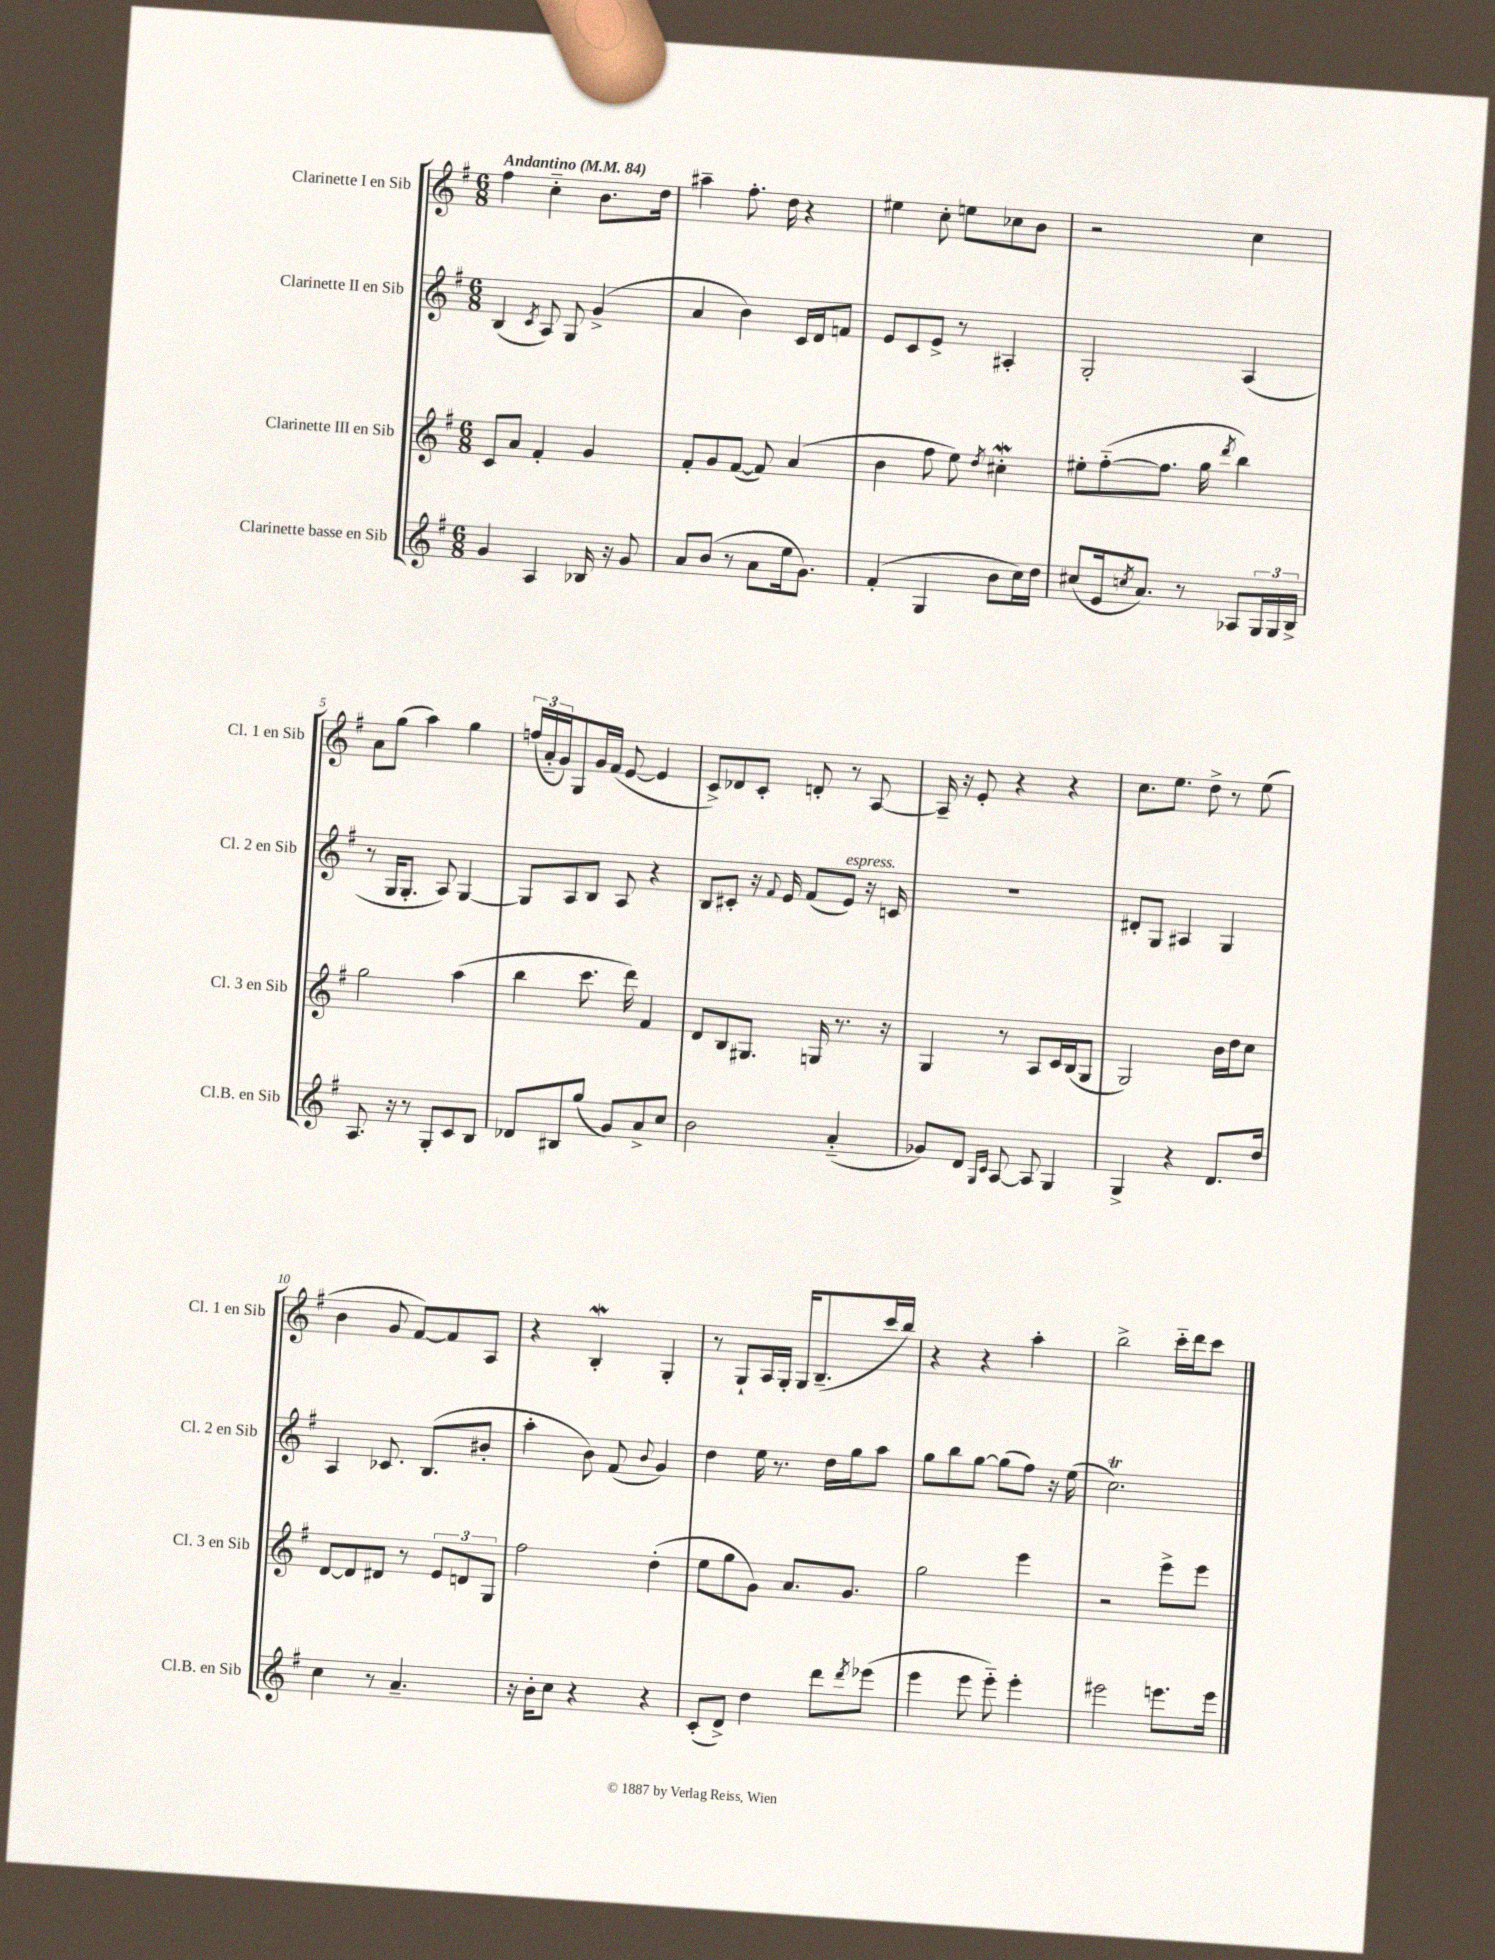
<<
\new StaffGroup <<
\new Staff = "s0" \with { instrumentName = "Clarinette I en Sib" shortInstrumentName = "Cl. 1 en Sib" } {
    \clef treble \key g \major \numericTimeSignature \time 6/8 \tempo "Andantino" 4 = 84
    fis''4 c''4-_ b'8. d''16 |
    ais''4-- fis''8.-. d''16 r4 |
    eis''4 c''8-. e''8 ces''8 b'8 |
    r2 c''4 |
    a'8 g''8( a''4) g''4 |
    \tuplet 3/2 { f''16( a'16-_ g'16) } g8 g'16 fis'16( e'8~ e'4 |
    c'8->) des'8 c'8-. d'8-. r8 a8~ |
    a16-- r16 e'8-. r4 r4 |
    c''8. e''8. d''8-> r8 e''8( |
    b'4 g'8 fis'8~) fis'8 a8 |
    r4 b4-.\mordent g4-. |
    r8 g8-! a16 g16-. g16 b8.--( c'''16 b''16) |
    r4 r4 a''4-. |
    b''2-> c'''16-_ d'''16 c'''8 \bar "|." |
}
\new Staff = "s1" \with { instrumentName = "Clarinette II en Sib" shortInstrumentName = "Cl. 2 en Sib" } {
    \clef treble \key g \major \numericTimeSignature \time 6/8
    b4( \acciaccatura { c'8 } a8) g8 g'4->( |
    a'4 b'4) c'16 d'16 f'8 |
    e'8 c'8 e'8-> r8 ais4-. |
    g2-. a4( |
    r8 g16 g8.-. a8) g4~ |
    g8 a8 b8 a8 r4 |
    b8 cis'8-. r16 \appoggiatura { fis'8 } e'16 fis'8( e'8^\markup { \italic "espress." }) r16 c'16 |
    R2. |
    dis'8-. g8 ais4 g4 |
    a4 ces'8. b8.( bis'8-. |
    a''4-. b'8) fis'8( \appoggiatura { b'8 } g'4) |
    d''4 e''16 r8. d''16 g''16 a''8 |
    g''8 b''8 g''8~ g''8( fis''8) r16 e''16( |
    c''2.\trill) \bar "|." |
}
\new Staff = "s2" \with { instrumentName = "Clarinette III en Sib" shortInstrumentName = "Cl. 3 en Sib" } {
    \clef treble \key g \major \numericTimeSignature \time 6/8
    c'8 a'8 fis'4-. g'4 |
    fis'8-. g'8 fis'8~( fis'8) a'4( |
    b'4 fis''8 e''8) \acciaccatura { d''8 } cis''4-.\mordent |
    eis''8-. fis''8~-_( fis''8. g''16 \acciaccatura { d'''8 } b''4) |
    g''2 a''4( |
    b''4 c'''8. d'''16) fis'4 |
    d'8 b8 gis8. g16 r8. r16 |
    g4 r8 a8 c'16 b16( g8 |
    g2) b'16 d''16 c''8 |
    d'8~ d'8 dis'8 r8 \tuplet 3/2 { e'8 d'8 g8 } |
    fis''2 d''4-.( |
    e''8 g''8 g'8) a'8. g'8. |
    g''2 e'''4 |
    r2 e'''8-> e'''8 \bar "|." |
}
\new Staff = "s3" \with { instrumentName = "Clarinette basse en Sib" shortInstrumentName = "Cl.B. en Sib" } {
    \clef treble \key g \major \numericTimeSignature \time 6/8
    g'4 a4 bes16 r16 g'8 |
    a'8 b'8( r8 a'8 e''16 g'8.) |
    fis'4-.( g4 b'8 c''16) d''16 |
    cis''8( e'16 \acciaccatura { c''8 } a'8.) r8 aes8 \tuplet 3/2 { g16 g16 b16-> } |
    a8. r16 r8 g8-. c'8 b8 |
    des'8 bis8 g''8( g'8) a'8-> c''8 |
    b'2 a'4-_( |
    ges'8) d'8 \grace { g16 c'16 } a8~ a8 g4 |
    g4-> r4 d'8. d''16 |
    c''4 r8 a'4.-- |
    r16 b'16-. c''8 r4 r4 |
    c'8-.( d'8->) d''4 d'''8 \acciaccatura { d'''8 } ees'''8( |
    e'''4 e'''8 e'''8-_) e'''4-. |
    eis'''2 e'''8. e'''16 \bar "|." |
}
>>
>>
